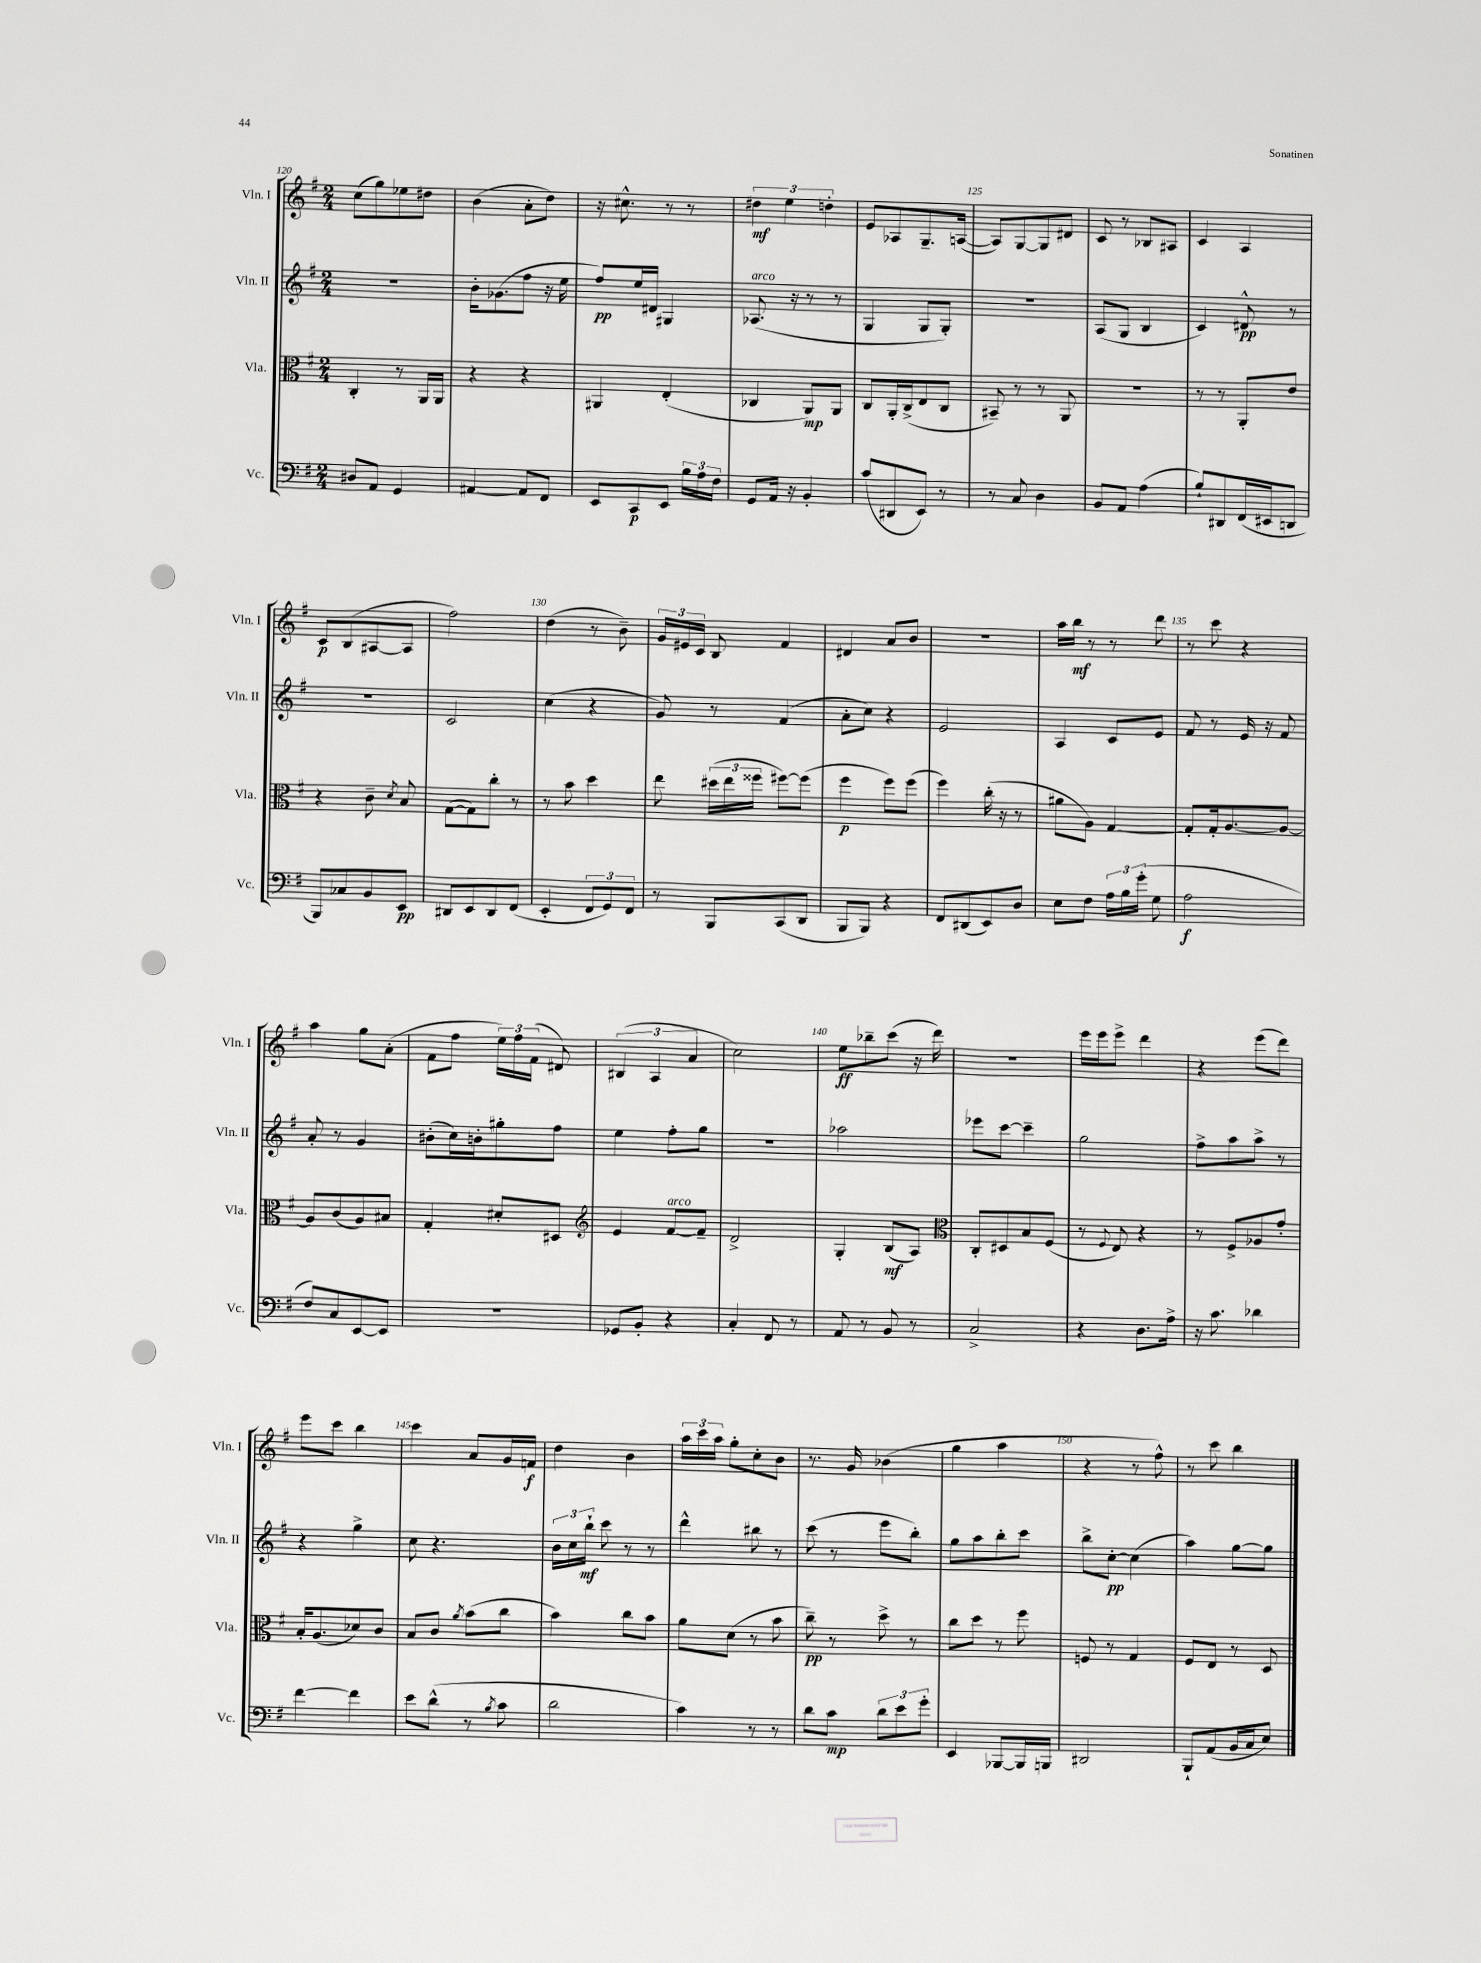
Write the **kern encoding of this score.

**kern	**dynam	**kern	**dynam	**kern	**dynam	**kern	**dynam
*part4	*part4	*part3	*part3	*part2	*part2	*part1	*part1
*staff4	*staff4	*staff3	*staff3	*staff2	*staff2	*staff1	*staff1
*I"Vc.	*	*I"Vla.	*	*I"Vln. II	*	*I"Vln. I	*
*I'Vc.	*	*I'Vla.	*	*I'Vln. II	*	*I'Vln. I	*
*clefF4	*	*clefC3	*	*clefG2	*	*clefG2	*
*k[f#]	*	*k[f#]	*	*k[f#]	*	*k[f#]	*
*M2/4	*	*M2/4	*	*M2/4	*	*M2/4	*
=120	=120	=120	=120	=120	=120	=120	=120
8D#X/L	.	4C'/	.	2r	.	(8cc\L	.
8AA/J	.	.	.	.	.	8gg\)	.
4GG/	.	8r	.	.	.	8ee-X\	.
.	.	16AA/LL	.	.	.	8dd#X\J	.
.	.	16AA/JJ	.	.	.	.	.
=121	=121	=121	=121	=121	=121	=121	=121
[4AA#X/	.	4r	.	16b'\KL	.	(4b\	.
.	.	.	.	(8.g-X\	.	.	.
8AA#/L]	.	4r	.	8ff#\J	.	8a'\L	.
8FF#/J	.	.	.	16r	.	8dd\J)	.
.	.	.	.	16ee\	.	.	.
=122	=122	=122	=122	=122	=122	=122	=122
8EE/L	.	4AA#X/	.	8ff#/L)	pp	16r	.
.	.	.	.	.	.	8.cc#X^^\	.
8CC/	p	.	.	16ee/L	.	.	.
.	.	.	.	16d#X/JJ	.	.	.
8EE/J	.	(4E'/	.	4G#X/	.	8r	.
24B\LL	.	.	.	.	.	8r	.
24A\	.	.	.	.	.	.	.
24F#\JJ	.	.	.	.	.	.	.
=123	=123	=123	=123	=123	=123	=123	=123
!	!	!	!	!LO:TX:a:i:t=arco	!	!	!
8GG/L	.	4C-X/	.	(8.A-X/	.	6dd#X\	mf
16AA/Jk	.	.	.	.	.	.	.
.	.	.	.	.	.	6ee\	.
16r	.	.	.	16r	.	.	.
4BB'/	.	8AA/L)	mp	8r	.	.	.
.	.	.	.	.	.	6ddn'\	.
.	.	8AA/J	.	8r	.	.	.
=124	=124	=124	=124	=124	=124	=124	=124
(8c/L	.	8C/L	.	4G/	.	8e/L	.
8DD#X/	.	16AA'/L	.	.	.	8A-X/	.
.	.	(16C^/J	.	.	.	.	.
8EE/J)	.	8E/	.	8G/L	.	8.G~/	.
8r	.	8C/J	.	8G'/J)	.	.	.
.	.	.	.	.	.	([16An/Jk	.
=125	=125	=125	=125	=125	=125	=125	=125
8r	.	8BB#X~/)	.	2r	.	8A/L])	.
8C/	.	8r	.	.	.	[8G/	.
4D\	.	8r	.	.	.	8G/]	.
.	.	8AA/	.	.	.	8d#X/J	.
=126	=126	=126	=126	=126	=126	=126	=126
8BB/L	.	2r	.	(8A/L	.	8c/	.
8AA/J	.	.	.	8G/J	.	8r	.
(4A\	.	.	.	4B/	.	8B-X/L	.
.	.	.	.	.	.	8A#X/J	.
=127	=127	=127	=127	=127	=127	=127	=127
8B`/L)	.	8r	.	4c/)	.	4c/	.
8DD#X/	.	8r	.	.	.	.	.
(16FF#/L	.	8AA'/L	.	8d#X^^/	pp	4A/	.
16EE#X/J	.	.	.	.	.	.	.
8DDn/J	.	8e/J	.	8r	.	.	.
!!LO:LB:g=z
=128	=128	=128	=128	=128	=128	=128	=128
8BBB/L)	.	4r	.	2r	.	8c/L	p
8C-X/	.	.	.	.	.	(8B/	.
8BB/	.	8c~\	.	.	.	[8A#X/	.
.	.	8qd/	.	.	.	.	.
8EE/J	pp	8B/	.	.	.	8A#/J]	.
=129	=129	=129	=129	=129	=129	=129	=129
8DD#X/L	.	([8G\L	.	2c/	.	2ff#\)	.
8EE/	.	8G\])	.	.	.	.	.
8DD#/	.	8cc'\J	.	.	.	.	.
(8FF#/J	.	8r	.	.	.	.	.
=130	=130	=130	=130	=130	=130	=130	=130
4EE'/	.	8r	.	(4cc\	.	(4dd\	.
.	.	8b\	.	.	.	.	.
12FF#/L	.	4dd\	.	4r	.	8r	.
12GG/)	.	.	.	.	.	.	.
.	.	.	.	.	.	8b~\)	.
12FF#/J	.	.	.	.	.	.	.
=131	=131	=131	=131	=131	=131	=131	=131
8r	.	8ee\	.	8g/)	.	24g/LL	.
.	.	.	.	.	.	24e#X/	.
.	.	.	.	.	.	24c/JJ	.
8BBB/L	.	(24dd#X\LL	.	8r	.	8B/	.
.	.	24ee\	.	.	.	.	.
.	.	24ff##X\JJ	.	.	.	.	.
(8CC/	.	[8ff#X\L)	.	(4f#/	.	4f#/	.
8DD/J	.	(8ff#\J]	.	.	.	.	.
=132	=132	=132	=132	=132	=132	=132	=132
8BBB/L	.	4ff#\	p	8a'\L	.	4d#X/	.
8BBB/J)	.	.	.	8cc\J)	.	.	.
4r	.	8ff#\L)	.	4r	.	8a/L	.
.	.	(8ff#\J	.	.	.	8b/J	.
=133	=133	=133	=133	=133	=133	=133	=133
8FF#/L	.	4ff#\)	.	2e/	.	2r	.
(8DD#X/	.	.	.	.	.	.	.
8EE/)	.	(16cc'\	.	.	.	.	.
.	.	16r	.	.	.	.	.
8D/J	.	8r	.	.	.	.	.
=134	=134	=134	=134	=134	=134	=134	=134
8E\L	.	8a#X\L	.	4A/	.	16aa\LL	.
.	.	.	.	.	.	16bb\JJ	mf
8F#\J	.	8A\J)	.	.	.	8r	.
24A\LL	.	[4G/	.	8c/L	.	8r	.
24B\	.	.	.	.	.	.	.
(24g'\JJ	.	.	.	.	.	.	.
8G\	.	.	.	8e/J	.	8ddd\	.
=135	=135	=135	=135	=135	=135	=135	=135
2A\	f	8G'/L]	.	8f#/	.	8r	.
.	.	16G'/k	.	8r	.	8ccc\	.
.	.	[8.A/	.	.	.	.	.
.	.	.	.	16e/	.	4r	.
.	.	.	.	16r	.	.	.
.	.	8A/J_	.	8f#/	.	.	.
!!LO:LB:g=z
=136	=136	=136	=136	=136	=136	=136	=136
8F#/L)	.	8A/L]	.	8a'/	.	4aa\	.
8C/	.	(8c/	.	8r	.	.	.
[8EE/	.	8A/)	.	4g/	.	8gg\L	.
8EE/J]	.	8B#X/J	.	.	.	(8a'\J	.
=137	=137	=137	=137	=137	=137	=137	=137
2r	.	4G'/	.	(8b#X'\L	.	8f#\L	.
.	.	.	.	16cc\L)	.	8ff#\J	.
.	.	.	.	16bn'\J	.	.	.
.	.	8d#X'/L	.	8gg#X'\	.	24ee\LL)	.
.	.	.	.	.	.	24ff#\	.
.	.	.	.	.	.	(24f#\JJ	.
.	.	8D#X/J	.	8ff#\J	.	8d#X/)	.
=138	=138	=138	=138	=138	=138	=138	=138
*	*	*clefG2	*	*	*	*	*
8GG-X/L	.	4e/	.	4ee\	.	(6B#X/	.
8BB'/J	.	.	.	.	.	.	.
.	.	.	.	.	.	6A/	.
!	!	!LO:TX:a:i:t=arco	!	!	!	!	!
4r	.	[8f#/L	.	8ff#'\L	.	.	.
.	.	.	.	.	.	6a/	.
.	.	8f#~/J]	.	8gg\J	.	.	.
=139	=139	=139	=139	=139	=139	=139	=139
4C'/	.	2d^/	.	2r	.	2cc\)	.
8FF#/	.	.	.	.	.	.	.
8r	.	.	.	.	.	.	.
=140	=140	=140	=140	=140	=140	=140	=140
8AA/	.	4G'/	.	2aa-X\	.	8ee\L	ff
8r	.	.	.	.	.	8bb-X~\	.
8BB/	.	(8B/L	mf	.	.	(8ccc\J	.
8r	.	8A/J)	.	.	.	16r	.
.	.	.	.	.	.	16ddd\)	.
=141	=141	=141	=141	=141	=141	=141	=141
*	*	*clefC3	*	*	*	*	*
2C^/	.	8C'/L	.	8eee-X\L	.	2r	.
.	.	8D#X/	.	[8ccc\J	.	.	.
.	.	8B/	.	4ccc~\]	.	.	.
.	.	(8F#/J	.	.	.	.	.
=142	=142	=142	=142	=142	=142	=142	=142
4r	.	8r	.	2gg\	.	16eee\LL	.
.	.	.	.	.	.	16eee\J	.
.	.	8qqF#/	.	.	.	.	.
.	.	8E/)	.	.	.	8eee^\J	.
8.D\L	.	4r	.	.	.	4ddd\	.
16A^\Jk	.	.	.	.	.	.	.
=143	=143	=143	=143	=143	=143	=143	=143
16r	.	8r	.	8ff#^\L	.	4r	.
8.c\	.	.	.	.	.	.	.
.	.	8F#^/L	.	8aa\	.	.	.
4d-X\	.	8A-X/	.	8aa^\J	.	(8eee\L	.
.	.	8g'/J	.	8r	.	8ddd\J)	.
!!LO:LB:g=z
=144	=144	=144	=144	=144	=144	=144	=144
[4f#\	.	16B'/KL	.	4r	.	8eee\L	.
.	.	(8.A/	.	.	.	.	.
.	.	.	.	.	.	8ccc\J	.
4f#\]	.	8d-X/)	.	4gg^\	.	4bb\	.
.	.	8c/J	.	.	.	.	.
=145	=145	=145	=145	=145	=145	=145	=145
8e\L	.	8B/L	.	8cc\	.	4ccc\	.
(8d^^\J	.	8c/J	.	4.r	.	.	.
.	.	8qa/	.	.	.	.	.
8r	.	(8b\L	.	.	.	8a/L	.
8qB/	.	.	.	.	.	.	.
8c\	.	8cc\J	.	.	.	16g/L	.
.	.	.	.	.	.	16fn/JJ	f
=146	=146	=146	=146	=146	=146	=146	=146
2d\	.	4b\)	.	24b\LL	.	4dd\	.
.	.	.	.	24cc\	.	.	.
.	.	.	.	24bb`\JJ	mf	.	.
.	.	.	.	8ccc\	.	.	.
.	.	8cc\L	.	8r	.	4b\	.
.	.	8b\J	.	8r	.	.	.
=147	=147	=147	=147	=147	=147	=147	=147
4c\)	.	8a\L	.	4ddd^^\	.	24aa\LL	.
.	.	.	.	.	.	24ccc\	.
.	.	.	.	.	.	24aa\JJ	.
.	.	(8d\J	.	.	.	8gg'\L	.
8r	.	8r	.	8bb#X\	.	8cc'\	.
8r	.	8b\	.	8r	.	8b\J	.
=148	=148	=148	=148	=148	=148	=148	=148
8d\L	.	8cc~\)	pp	(8ccc\	.	8.r	.
8c\J	mp	8r	.	8r	.	.	.
.	.	.	.	.	.	16g/	.
12d\L	.	8dd^\	.	8eee\L	.	(4b-X\	.
12e\	.	.	.	.	.	.	.
.	.	8r	.	8bb'\J)	.	.	.
12g'\J	.	.	.	.	.	.	.
=149	=149	=149	=149	=149	=149	=149	=149
4EE/	.	8cc\L	.	8gg\L	.	4gg\	.
.	.	8dd\J	.	8aa\	.	.	.
[8BBB-X/L	.	8r	.	8bb'\	.	4aa\	.
16BBB-/L]	.	8ff#\	.	8ccc\J	.	.	.
16BBBn/JJ	.	.	.	.	.	.	.
=150	=150	=150	=150	=150	=150	=150	=150
2DD#X/	.	8Fn/	.	8bb^\L	.	4r	.
.	.	8r	.	[8cc'\J	pp	.	.
.	.	4G/	.	(4cc\]	.	8r	.
.	.	.	.	.	.	8ff#^^\)	.
=151	=151	=151	=151	=151	=151	=151	=151
8BBB`/L	.	8F#/L	.	4aa\)	.	8r	.
(8AA/	.	8E/J	.	.	.	8ccc\	.
16BB/L	.	8r	.	[8gg\L	.	4bb\	.
16C/J	.	.	.	.	.	.	.
8E/J)	.	8D/	.	8gg\J]	.	.	.
==	==	==	==	==	==	==	==
*-	*-	*-	*-	*-	*-	*-	*-
